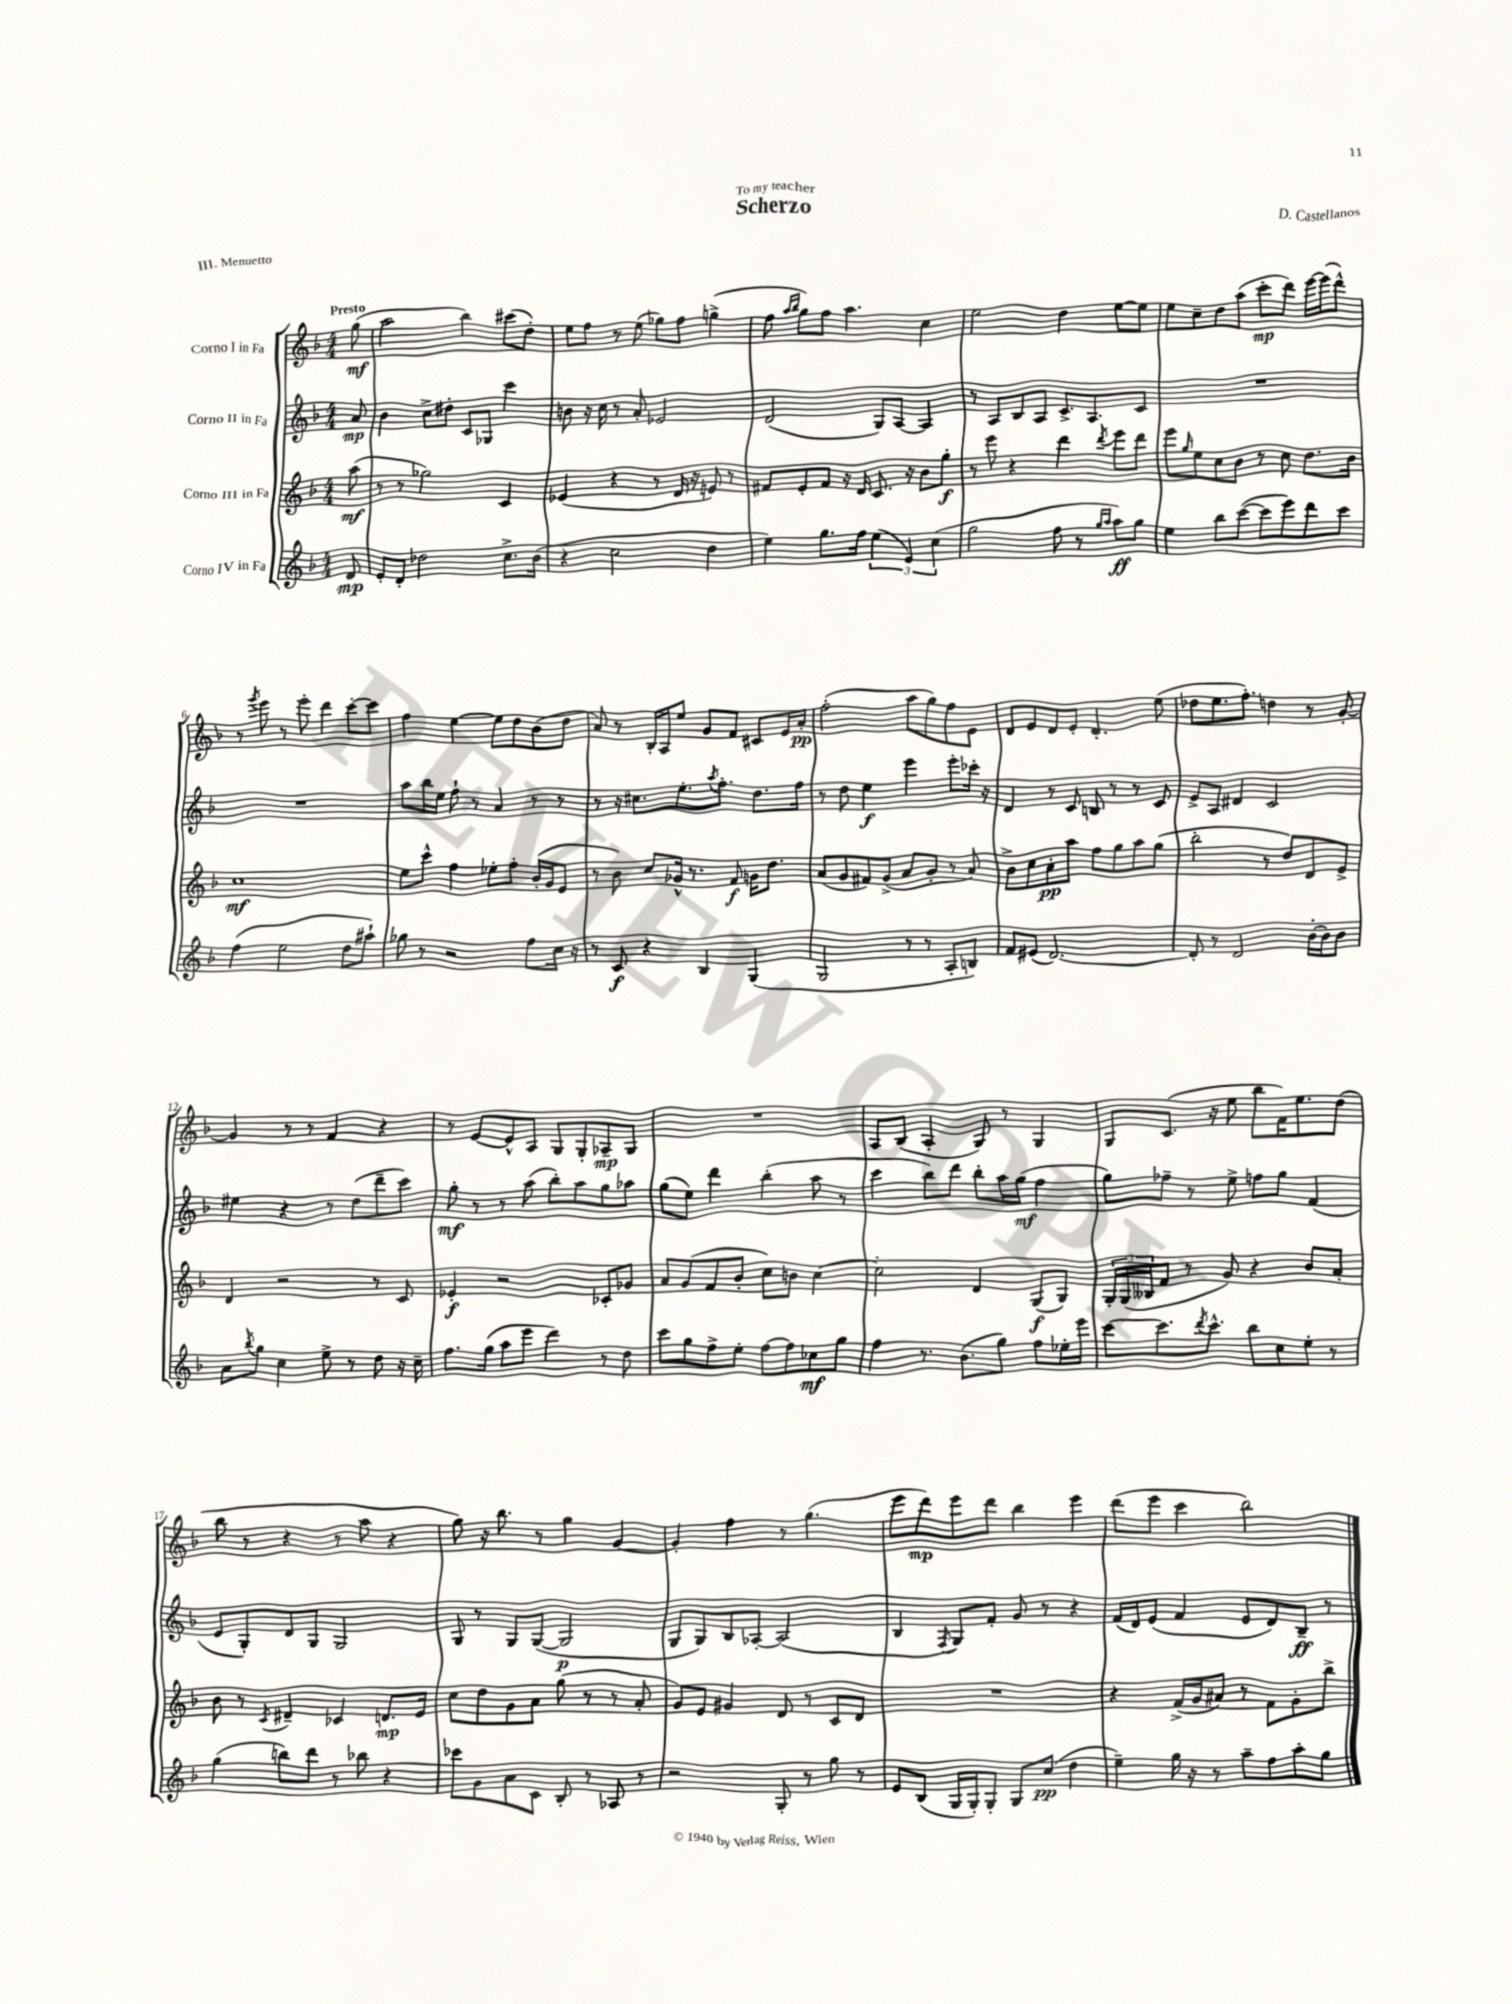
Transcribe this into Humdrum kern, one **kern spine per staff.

**kern	**kern	**kern	**kern
*staff4	*staff3	*staff2	*staff1
*clefG2	*clefG2	*clefG2	*clefG2
*k[b-]	*k[b-]	*k[b-]	*k[b-]
*M4/4	*M4/4	*M4/4	*M4/4
8d	(8aa	8a	(8gg
=	=	=	=
8e'	8r	4b-	2aa
8d'	8r	.	.
2dd-	2gg-)	8cc^	.
.	.	8dd#'	.
.	.	8c	4bb-)
.	.	8G-	.
8.cc^	4c	4ccc	(8ccc#
.	.	.	8dd')
(16b-	.	.	.
=	=	=	=
4r	(4e-	8b	8ee
.	.	16r	8ff
.	.	16cc	.
2cc	4r	8r	8r
.	.	8a'	(8ee
.	8r	2e-	8gg-)
.	16d	.	8ff
.	16r	.	.
4dd	8e)	.	(4gg^
.	8r	.	.
=	=	=	=
4ee)	8f#	(2d	8ff
.	.	.	16qqaa
.	.	.	16qqbb-
.	8e'	.	8gg)
8.gg	8f#	.	8ff
.	16r	.	4.aa
16ff	16d	.	.
(6ee	8.c	8G)	.
.	.	[8A	.
6e)	.	.	.
.	16r	.	.
.	8b-	4A]	4cc
(6cc	.	.	.
.	8gg'	.	.
=	=	=	=
2gg	8r	8r	2ee
.	8eee	8A	.
.	4r	8B-	.
.	.	8A	.
8ff	4ddd	8.c^	4dd
8r	.	.	.
.	.	8.A	.
16qqgg	.	.	.
16qqaa	8qddd	.	.
8aa)	8eee	.	[8ee
8gg	8ddd	8c	8ee]
=	=	=	=
4ee	8eee	1r	8ee
.	16qqgg	.	.
.	8ee	.	8cc~
8bb-	8cc	.	8dd
([8ccc	8b-	.	(8aa
8ccc]	8r	.	8ccc'
8eee)	8cc	.	8ddd)
8ddd	8.dd	.	[16eee
.	.	.	(16eee]
8ccc	.	.	8ddd^^)
.	16b-	.	.
=	=	=	=
(4ff	1cc	1r	8r
.	.	.	8qggg
.	.	.	8eee
2ee	.	.	8r
.	.	.	8eee'
.	.	.	4ddd
8dd	.	.	[8ccc'
8aa#`)	.	.	8ccc]
=	=	=	=
8gg-	8ee	8aa	4ff
8r	8ccc^^	16bb-	.
.	.	16ee	.
2r	4ff	8ff`	[4ee
.	.	8r	.
.	8ee-'	4a	8ee]
.	8ff'	.	8dd
8ff	(16b-'	8r	(8b-
.	16g	.	.
16cc	8e	8r	8dd
16r	.	.	.
=	=	=	=
8r	8r	8r	8a)
8c	8b-)	16r	8r
.	.	8.cc#	.
4r	8cc	.	16B-'
.	.	.	16A
.	16g-^^	8.ee'	8ee
.	8.r	.	.
4B-	.	.	8g
.	.	8qaa	.
.	.	8.ff'	.
.	8f	.	8f
(4G	16g	8.dd	8c#
.	8.dd	.	.
.	.	.	16e
.	.	16ff	16a'
=	=	=	=
2G	(8a	8r	(2ff'
.	8g	8dd	.
.	8f#)	4ee	.
.	(8g^	.	.
8r	8a	4eee	8aa
8r	8g'	.	8gg)
8A'	8r	8eee'	8ff
8B)	8a)	16ccc-'	8e
.	.	16r	.
=	=	=	=
8f	8b-^	4d	8d
(8e#	8cc	.	8e
[2.d)	8a'	8r	8d
.	8aa	8c	8e'
.	8ff	8B	4.d'
.	8gg	8r	.
.	8aa	8r	.
.	(8gg	8c	(8ee
=	=	=	=
8d']	2bb-'	8e^	8dd-
8r	.	8A	8.ee
2d	.	4d#	.
.	.	.	8.ff')
.	8r	2c	4dd
.	8dd)	.	.
[16b-'	8d	.	8r
16b-]	.	.	.
8b-	8e^	.	[8g'
=	=	=	=
8a	4d	4ee#	4g]
8qbb-	.	.	.
8gg	.	.	.
4cc	2r	4r	8r
.	.	.	8r
8ee^	.	8r	4f
8r	.	(8dd	.
8dd	8r	8ddd~	4r
16r	8c	8ccc)	.
16cc~	.	.	.
=	=	=	=
8.ff	4e-'	8gg'	8r
.	.	8r	[8e
(16gg	.	.	.
8aa	2r	8r	8e^^]
8eee	.	(8aa	8A
4ddd)	.	8bb-')	8G
.	.	8aa	8G'
8r	8c-'	8gg	8A-~
8dd	8g-	8aa-	8G
=	=	=	=
8ccc	8a	(8gg	1r
8gg	(8g	8ee)	.
8ff^	8f	4ddd	.
8ee'	8b-'	.	.
[8ff	8cc)	(4bb-'	.
8ff]	8b	.	.
8cc-	[4cc	8aa	.
8gg	.	8r	.
=	=	=	=
4ff	2cc']	4ccc	8A
.	.	.	(8B-
8.r	.	8bb-)	4A'
.	.	8ddd	.
(8.b-	.	.	.
.	4d	8bb-'	8G)
8gg)	.	16aa	8r
.	.	(16gg	.
8ff	(8G	4ff	4G
16ee-'	8G)	.	.
16eee	.	.	.
=	=	=	=
[8ccc	24G'	8gg)	8G
.	(24G	.	.
.	24B--	.	.
8.ccc]	8f	8ff-~	(8.c
.	8r	8r	.
8qddd	.	.	.
8.ccc^^	.	.	16r
.	8g)	8ee^	8ee
8bb-	4r	8ff	8bb-
8cc	.	8gg	16f)
.	.	.	8.ee
8ee'	8b-	(4f	.
8r	8a'	.	(8dd
=	=	=	=
(4gg	8b-	8e	8bb-
.	8r	8G')	8r
.	8qc	.	.
8bb)	4d#~	8d	4r
8ddd	.	8G	.
8r	4c-	2G	8r
8bb-	.	.	8aa
4r	8.d	.	4r
.	16e	.	.
=	=	=	=
8ccc-	8cc	8G	8gg)
8g	8dd	8r	16r
.	.	.	8.bb-
8a	8g	8G	.
8c	8a	([8G	8r
8B-'	(8gg	2G]	4gg
8r	8r	.	.
8A-	8r	.	[4g
8r	8a'	.	.
=	=	=	=
2r	8g)	8G	4g']
.	8e	8G)	.
.	4g#	8B-	4ff
.	.	[8A-'	.
8G'	8d	(2A-]	8r
8r	8r	.	(4.gg
8gg	8c	.	.
8r	8d	.	.
=	=	=	=
8e	1r	4B-	8eee
(8B-	.	.	8ddd)
.	.	8qF	.
16G	.	8G)	8eee
16G')	.	.	.
8G'	.	8f'	8ddd
8G	.	8g	4bb-
(8cc	.	8r	.
4dd	.	4r	4eee
=	=	=	=
4ee~)	4r	(16f	(8ddd
.	.	16d)	.
.	.	(8e	8eee
16gg	(16f^	4f	4ccc
16r	16g	.	.
8r	8a#)	.	.
8aa~	8r	8e	2bb-)
8ff	8f	8d)	.
8aa'	8g'	8B-~	.
8gg	8bb-^	8r	.
==	==	==	==
*-	*-	*-	*-
